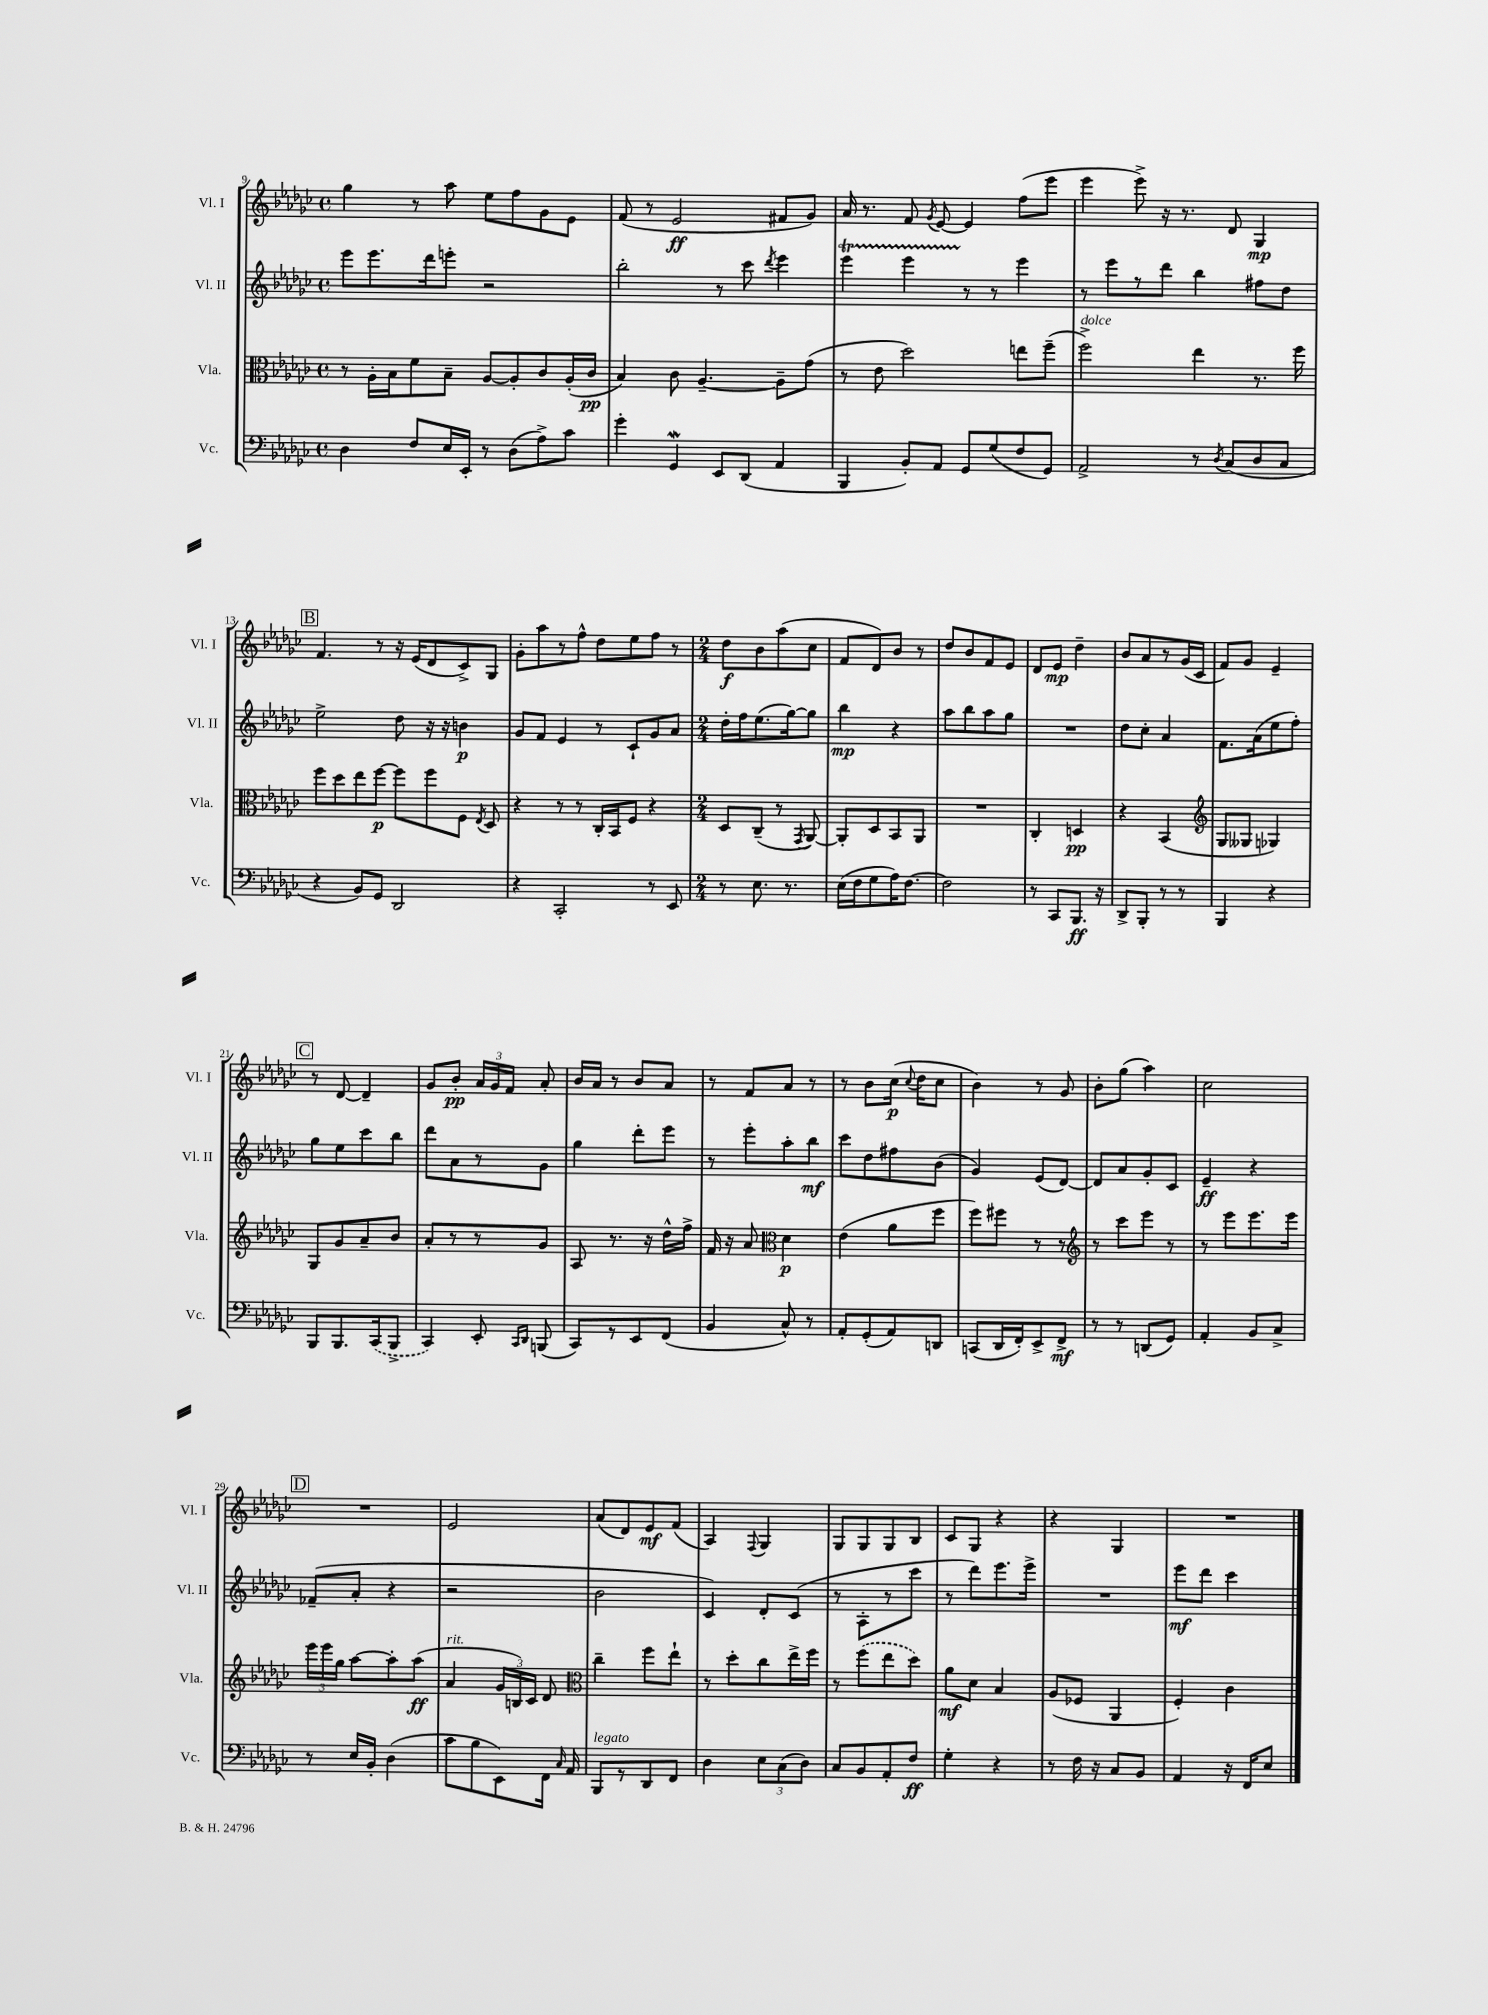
<<
\new StaffGroup <<
\new Staff = "s0" \with { instrumentName = "Vl. I" shortInstrumentName = "Vl. I" } {
    \clef treble \key ges \major \defaultTimeSignature \time 4/4
    \autoBeamOff ges''4 r8 aes''8 ees''8[ f''8 ges'8 ees'8] |
    f'8( r8 ees'2\ff fis'8[ ges'8]) |
    aes'16 r8. f'8 \acciaccatura { ges'8 } ees'8~ ees'4 f''8[( ees'''8] |
    ees'''4 ees'''8->) r16 r8. des'8 ges4\mp |
    \mark \markup { \box "B" } f'4. r8 r16 ees'16[( des'8 ces'8->) ges8] |
    ges'8[-. aes''8 r8 f''8]-^ des''8[ ees''8 f''8] r8 |
    \numericTimeSignature \time 2/4 des''8[\f bes'8 aes''8( ces''8] |
    f'8[ des'8) bes'8] r8 |
    des''8[ bes'8 f'8 ees'8] |
    des'8[ ees'8]\mp des''4-- |
    bes'8[ aes'8 r8 ges'16( ces'16] |
    f'8[) ges'8] ees'4-- |
    \mark \markup { \box "C" } r8 des'8~ des'4-- |
    ges'8[ bes'8]-.\pp \tuplet 3/2 { aes'16[ ges'16 f'16] } aes'8-. |
    bes'16[ aes'16] r8 bes'8[ aes'8] |
    r8 f'8[ aes'8] r8 |
    r8 bes'8[ ces''16]\p( \appoggiatura { ces''8 } des''16[ ces''8] |
    bes'4) r8 ges'8 |
    bes'8[-. ges''8]( aes''4) |
    ces''2 |
    \mark \markup { \box "D" } R2 |
    ees'2 |
    aes'8[( des'8) ees'8\mf f'8]( |
    aes4) \appoggiatura { f8 } ges4 |
    ges8[ ges8 ges8 bes8] |
    ces'8[ ges8] r4 |
    r4 ges4 |
    R2 \bar "|." |
}
\new Staff = "s1" \with { instrumentName = "Vl. II" shortInstrumentName = "Vl. II" } {
    \clef treble \key ges \major \defaultTimeSignature \time 4/4
    \autoBeamOff ees'''8[ ees'''8. des'''16 e'''8]-. r2 |
    bes''2-. r8 ces'''8 \acciaccatura { des'''8 } ees'''4 |
    ees'''4\startTrillSpan ees'''4 r8\stopTrillSpan r8 ees'''4 |
    r8 ees'''8[ r8 des'''8] bes''4 fis''8[ des''8] |
    \mark \markup { \box "B" } ees''2-> des''8 r16 r16 b'4\p |
    ges'8[ f'8] ees'4 r8 ces'8[-! ges'8 aes'8] |
    \numericTimeSignature \time 2/4 des''16[-. f''16 ees''8.( ges''16~) ges''8] |
    bes''4\mp r4 |
    aes''8[ bes''8 aes''8 ges''8] |
    R2 |
    des''8[ ces''8]-. aes'4 |
    f'8.[ aes'16( ees''8 f''8]-.) |
    \mark \markup { \box "C" } ges''8[ ees''8 ces'''8 bes''8] |
    des'''8[ aes'8 r8 ges'8] |
    ges''4 des'''8[-. ees'''8] |
    r8 ees'''8[-. aes''8-. bes''8]\mf |
    ces'''8[ des''8 fis''8 bes'8]( |
    ges'4) ees'8[( des'8]~) |
    des'8[ aes'8 ges'8-. ces'8] |
    ees'4--\ff r4 |
    \mark \markup { \box "D" } fes'8[--( aes'8]-. r4 |
    r2 |
    bes'2 |
    ces'4) des'8[-. ces'8]( |
    r8 aes8[-. r8 ces'''8] |
    r8 des'''8[) ees'''8. ees'''16]-> |
    R2 |
    ees'''8[\mf des'''8] ces'''4 \bar "|." |
}
\new Staff = "s2" \with { instrumentName = "Vla." shortInstrumentName = "Vla." } {
    \clef alto \key ges \major \defaultTimeSignature \time 4/4
    \autoBeamOff r8 aes16[-. bes16 f'8 bes8]-- aes8[~ aes8-. ces'8 aes16-.( ces'16]\pp |
    bes4) ces'8 aes4.~-- aes8[-- ges'8]( |
    r8 ees'8 des''2) e''8[ f''8]--( |
    f''2->^\markup { \italic "dolce" }) ees''4 r8. f''16 |
    \mark \markup { \box "B" } f''8[ des''8 ees''8 f''8]~\p f''8[ f''8 f8] \acciaccatura { ees8 } des8 |
    r4 r8 r8 ces16[-. bes,16 f8] r4 |
    \numericTimeSignature \time 2/4 des8[ ces8]--( r8 \acciaccatura { ges,8 } aes,8~) |
    aes,8[-. des8 bes,8 aes,8] |
    R2 |
    ces4-. d4\pp |
    r4 bes,4( |
    \clef treble ges8[ geses8] ges4) |
    \mark \markup { \box "C" } ges8[ ges'8 aes'8-- bes'8] |
    aes'8[-. r8 r8 ges'8] |
    aes8 r8. r16 des''16[-^ f''16]-> |
    f'16 r16 aes'8 \clef alto des'4\p |
    ees'4( aes'8[ f''8] |
    f''8[) fis''8] r8 r8 |
    \clef treble r8 ces'''8[ ees'''8] r8 |
    r8 ees'''8[ ees'''8. ees'''16] |
    \mark \markup { \box "D" } \tuplet 3/2 { ees'''16[ ees'''16 ges''16] } aes''8[~ aes''8-. aes''8]\ff( |
    aes'4^\markup { \italic "rit." } \tuplet 3/2 { ges'16[ b16) ces'16] } des'8 |
    \clef alto ces''4-- f''8[ ees''8]-! |
    r8 des''8[-. ces''8 ees''16-> f''16] |
    r8 \once \slurDashed f''8[( ees''8 des''8]) |
    aes'8[\mf des'8] bes4 |
    aes8[( fes8] aes,4 |
    f4-.) ces'4 \bar "|." |
}
\new Staff = "s3" \with { instrumentName = "Vc." shortInstrumentName = "Vc." } {
    \clef bass \key ges \major \defaultTimeSignature \time 4/4
    \autoBeamOff des4 f8[ ees16 ees,16]-. r8 des8[( aes8->) ces'8] |
    ges'4-. ges,4\mordent ees,8[ des,8]( aes,4 |
    bes,,4 bes,8[-.) aes,8] ges,8[ ges8( f8 ges,8]) |
    aes,2-> r8 \acciaccatura { des8 } ces8[( des8 ces8] |
    \mark \markup { \box "B" } r4 bes,8[) ges,8] des,2 |
    r4 ces,2-. r8 ees,8 |
    \numericTimeSignature \time 2/4 r8 ees8. r8. |
    ees16[( f16 ges8 aes16) f8.]~ |
    f2 |
    r8 ces,8[ bes,,8.]\ff r16 |
    des,8[-> bes,,8]-. r8 r8 |
    bes,,4 r4 |
    \mark \markup { \box "C" } bes,,8[ bes,,8. \once \slurDashed ces,16( bes,,8]-> |
    ces,4) ees,8-. \grace { ces,16[ des,16] } b,,8( |
    ces,8[) r8 ees,8 f,8]( |
    bes,4 ces8-^) r8 |
    aes,8[-. ges,8-.( aes,8) d,8] |
    c,8[( des,16 f,16-.) ees,8-> f,8]->\mf |
    r8 r8 d,8[( ges,8]) |
    aes,4-. bes,8[ ces8]-> |
    \mark \markup { \box "D" } r8 ees16[ bes,16]-. des4( |
    ces'8[ bes8 ees,8) f,16] \grace { ces16 } aes,16 |
    bes,,8[^\markup { \italic "legato" } r8 des,8 f,8] |
    des4 \tuplet 3/2 { ees8[ ces8( des8]) } |
    ces8[ bes,8 aes,8-. f8]\ff |
    ges4-. r4 |
    r8 f16 r16 ces8[ bes,8] |
    aes,4 r16 f,16[ ees8] \bar "|." |
}
>>
>>
\layout { \context { \Score currentBarNumber = #9 } }
